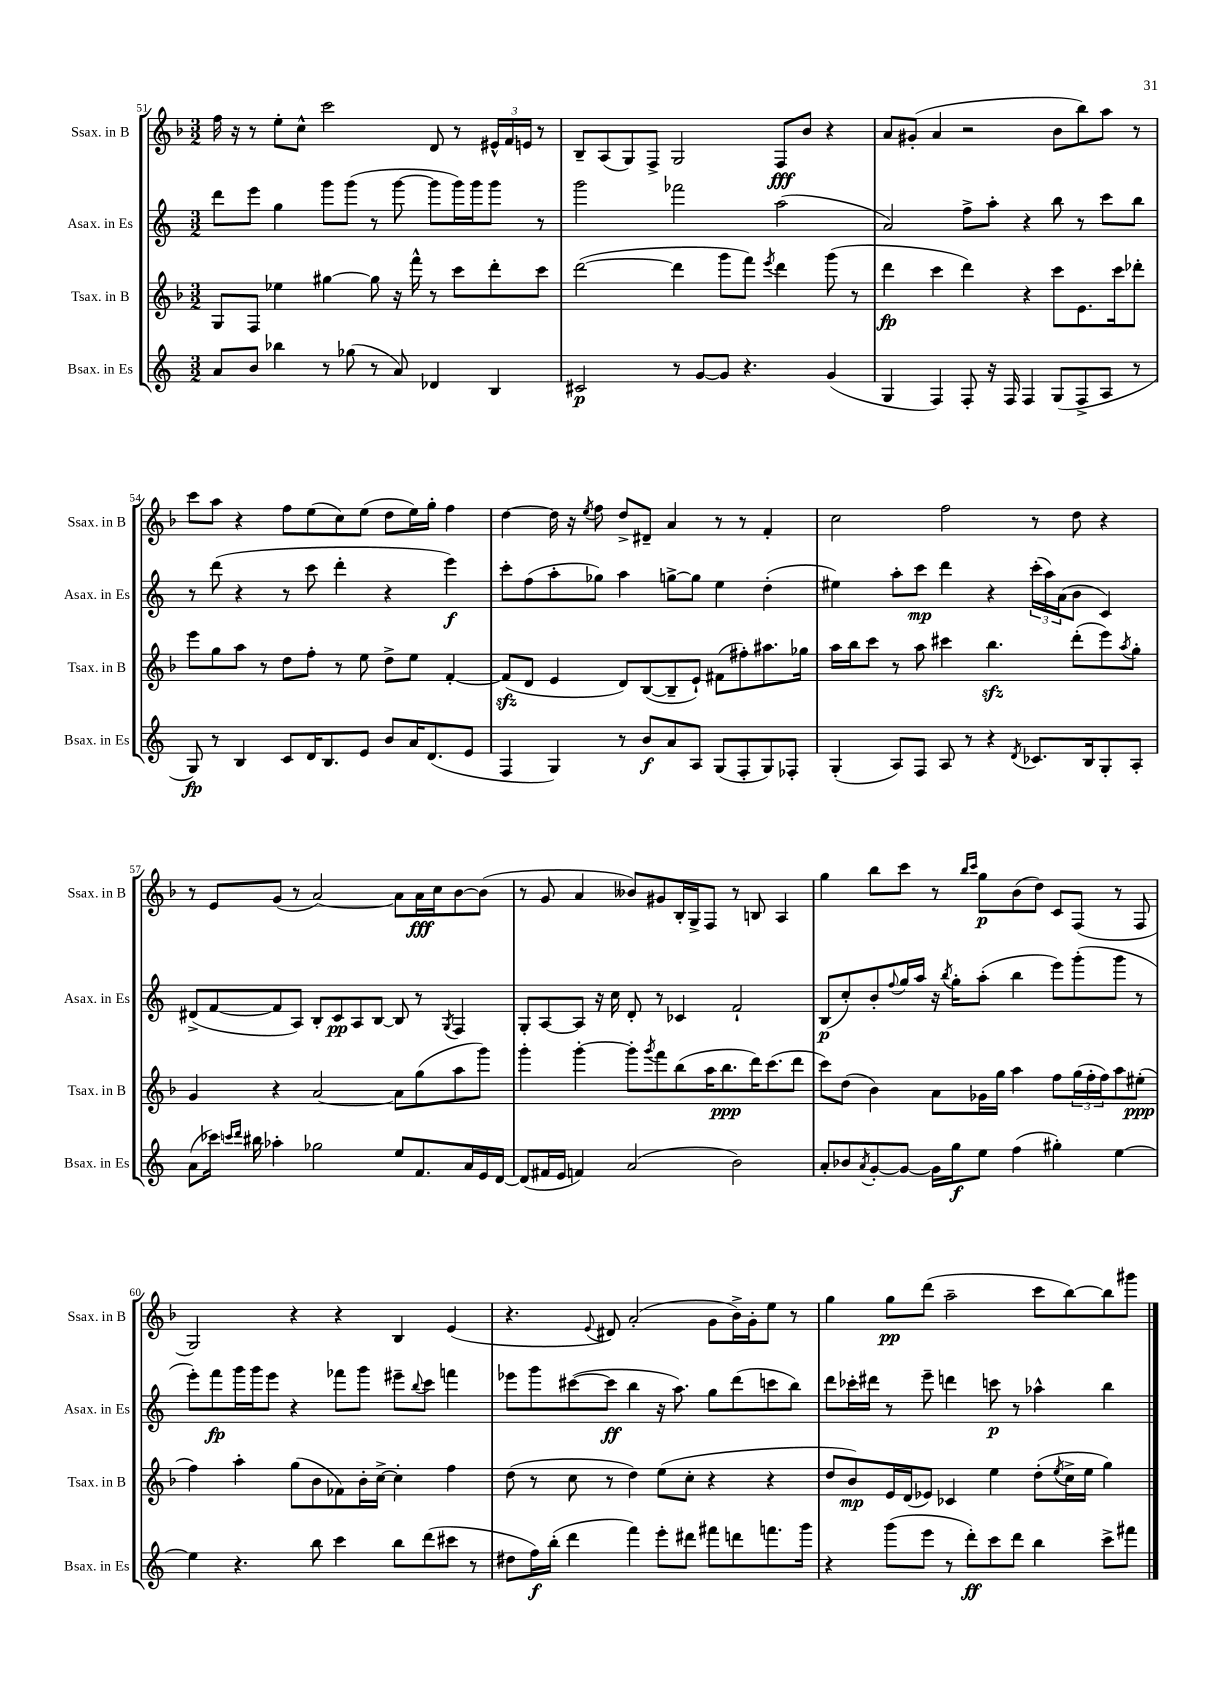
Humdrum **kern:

**kern	**dynam	**kern	**dynam	**kern	**dynam	**kern	**dynam
*part4	*part4	*part3	*part3	*part2	*part2	*part1	*part1
*staff4	*staff4	*staff3	*staff3	*staff2	*staff2	*staff1	*staff1
*I"Bsax. in Es	*	*I"Tsax. in B	*	*I"Asax. in Es	*	*I"Ssax. in B	*
*I'Bsax. in Es	*	*I'Tsax. in B	*	*I'Asax. in Es	*	*I'Ssax. in B	*
*clefG2	*	*clefG2	*	*clefG2	*	*clefG2	*
*k[]	*	*k[b-]	*	*k[]	*	*k[b-]	*
*M3/2	*	*M3/2	*	*M3/2	*	*M3/2	*
=51	=51	=51	=51	=51	=51	=51	=51
8a/L	.	8G/L	.	8ddd\L	.	16ff\	.
.	.	.	.	.	.	16r	.
8b/J	.	8F/J	.	8eee\J	.	8r	.
4bb-X\	.	4ee-X\	.	4gg\	.	8ee'\L	.
.	.	.	.	.	.	8cc^^\J	.
8r	.	[4gg#X\	.	8ggg\L	.	2ccc\	.
(8gg-X\	.	.	.	(8ggg\J	.	.	.
8r	.	8gg#\]	.	8r	.	.	.
8a/)	.	16r	.	[8ggg\	.	.	.
.	.	16fff^^\	.	.	.	.	.
4d-X/	.	8r	.	8ggg\L]	.	8d/	.
.	.	8ccc\L	.	16ggg\L)	.	8r	.
.	.	.	.	16ggg\J	.	.	.
4B/	.	8ddd'\	.	8ggg\J	.	24e#X^^/LL	.
.	.	.	.	.	.	24f/	.
.	.	.	.	.	.	24en/JJ	.
.	.	8ccc\J	.	8r	.	8r	.
=52	=52	=52	=52	=52	=52	=52	=52
2c#X/	p	([2ddd\	.	2ggg\	.	8B-~/L	.
.	.	.	.	.	.	(8A/	.
.	.	.	.	.	.	8G/)	.
.	.	.	.	.	.	8F^/J	.
8r	.	4ddd\]	.	2fff-X\	.	2G/	.
[8g/L	.	.	.	.	.	.	.
8g/J]	.	8ggg\L	.	.	.	.	.
4.r	.	8fff\J)	.	.	.	.	.
.	.	8qeee/	.	.	.	.	.
.	.	4ddd\	.	(2aa\	.	8F/L	fff
.	.	.	.	.	.	8b-/J	.
(4g/	.	(8ggg\	.	.	.	4r	.
.	.	8r	.	.	.	.	.
=53	=53	=53	=53	=53	=53	=53	=53
4G/	.	4ddd\	fp	2a/)	.	8a/L	.
.	.	.	.	.	.	(8g#X'/J	.
4F/)	.	4ccc\	.	.	.	4a/	.
8F'/	.	4ddd\)	.	8ff^\L	.	2r	.
16r	.	.	.	8aa'\J	.	.	.
16F/	.	.	.	.	.	.	.
4F/	.	4r	.	4r	.	.	.
(8G/L	.	8ccc\L	.	8bb\	.	8b-\L	.
8F^/	.	8.e\	.	8r	.	8bb-\)	.
8A/J	.	.	.	8ccc\L	.	8aa\J	.
.	.	16ccc\k	.	.	.	.	.
8r	.	8ddd-X'\J	.	8bb\J	.	8r	.
!!LO:LB:g=z
=54	=54	=54	=54	=54	=54	=54	=54
8G/)	fp	8eee\L	.	8r	.	8ccc\L	.
8r	.	8gg\	.	(8ddd\	.	8aa\J	.
4B/	.	8aa\J	.	4r	.	4r	.
.	.	8r	.	.	.	.	.
8c/L	.	8dd\L	.	8r	.	8ff\L	.
16d/K	.	8ff'\J	.	8ccc\	.	(8ee\	.
8.B/	.	.	.	.	.	.	.
.	.	8r	.	4ddd'\	.	8cc\)	.
8e/J	.	8ee\	.	.	.	(8ee\J	.
8b/L	.	8dd^\L	.	4r	.	8dd\L	.
16a/K	.	8ee\J	.	.	.	16ee\L)	.
(8.d/	.	.	.	.	.	16gg'\JJ	.
.	.	[4f'/	.	4eee\)	f	4ff\	.
8e/J	.	.	.	.	.	.	.
=55	=55	=55	=55	=55	=55	=55	=55
4F/	.	(8fzz/L]	.	8ccc'\L	.	[4dd\	.
.	.	8d/J	.	(8ff\	.	.	.
4G/)	.	4e/	.	8aa'\	.	16dd\]	.
.	.	.	.	.	.	16r	.
.	.	.	.	.	.	8qee/	.
.	.	.	.	8gg-X\J)	.	8ff\	.
8r	.	8d/L)	.	4aa\	.	8dd^/L	.
8b/L	f	([8B-/	.	.	.	8d#X~/J	.
8a/	.	8B-~/]	.	[8ggn^\L	.	4a/	.
8A/J	.	8e`/J)	.	8gg\J]	.	.	.
(8G/L	.	(8f#X\L	.	4ee\	.	8r	.
8F'/	.	8ff#X'\)	.	.	.	8r	.
8G/)	.	8.aa#X\	.	(4dd'\	.	4f'/	.
8F-X'/J	.	.	.	.	.	.	.
.	.	16gg-X\Jk	.	.	.	.	.
=56	=56	=56	=56	=56	=56	=56	=56
(4G'/	.	16aa\LL	.	4ee#X\)	.	2cc\	.
.	.	16bb-\J	.	.	.	.	.
.	.	8ccc\J	.	.	.	.	.
8A/L)	.	8r	.	8aa'\L	.	.	.
8F/J	.	8aa\	.	8ccc\J	mp	.	.
8A/	.	4ccc#X\	.	4ddd\	.	2ff\	.
8r	.	.	.	.	.	.	.
4r	.	4.bb-zz\	.	4r	.	.	.
8qd/	.	.	.	.	.	.	.
8.c-X/L	.	.	.	(24ccc'\LL	.	8r	.
.	.	.	.	24aa\)	.	.	.
.	.	.	.	(24a\J	.	.	.
.	.	(8ddd'\L	.	8b\J	.	8dd\	.
16B/k	.	.	.	.	.	.	.
8G'/	.	8eee\)	.	4c/)	.	4r	.
.	.	8qaa/	.	.	.	.	.
8A'/J	.	8gg'\J	.	.	.	.	.
!!LO:LB:g=z
=57	=57	=57	=57	=57	=57	=57	=57
(8a\L	.	4g/	.	(8d#X^/L	.	8r	.
16ccc-X\Jk)	.	.	.	[8f/	.	8e/L	.
16qqcccn/LL	.	.	.	.	.	.	.
16qqddd/JJ	.	.	.	.	.	.	.
16bb#X\	.	.	.	.	.	.	.
4aa-X'\	.	4r	.	8f/]	.	(8g/J	.
.	.	.	.	8A/J)	.	8r	.
2gg-X\	.	[2a/	.	8B'/L	.	[2a/)	.
.	.	.	.	8c/	pp	.	.
.	.	.	.	8A/	.	.	.
.	.	.	.	[8B/J	.	.	.
8ee/L	.	8a\L]	.	8B/]	.	8a\L]	.
8.f/	.	(8gg\	.	8r	.	16a\L	fff
.	.	.	.	.	.	16cc\J	.
.	.	.	.	8qG/	.	.	.
.	.	8aa\	.	4F/	.	[8b-\	.
16a/L	.	.	.	.	.	.	.
16e/	.	8ggg\J)	.	.	.	(8b-\J]	.
[16d/JJ	.	.	.	.	.	.	.
=58	=58	=58	=58	=58	=58	=58	=58
(8d/L]	.	4ggg'\	.	8G'/L	.	8r	.
16f#X/L	.	.	.	[8A/	.	8g/	.
16e/JJ	.	.	.	.	.	.	.
4fn/)	.	[4ggg'\	.	8A/J]	.	4a/	.
.	.	.	.	16r	.	.	.
.	.	.	.	16cc\	.	.	.
(2a/	.	8ggg'\L]	.	8d'/	.	8b--X/L)	.
.	.	8qggg/	.	.	.	.	.
.	.	8fff\	.	8r	.	8g#X/	.
.	.	(8bb-\	.	4c-X/	.	16B-'/L	.
.	.	.	.	.	.	16G^/J	.
.	.	16aa\K	.	.	.	8F/J	.
.	.	8.bb-\	ppp	.	.	.	.
2b\)	.	.	.	2f`/	.	8r	.
.	.	16ddd\K)	.	.	.	8Bn/	.
.	.	(8.ccc\	.	.	.	.	.
.	.	.	.	.	.	4A/	.
.	.	8ddd\J	.	.	.	.	.
=59	=59	=59	=59	=59	=59	=59	=59
8a'/L	.	8ccc\L)	.	(8B/L	p	4gg\	.
8b-X/	.	(8dd\J	.	8cc'/)	.	.	.
8qa/	.	.	.	.	.	.	.
[8g'/	.	4b-\)	.	8b'/	.	8bb-\L	.
.	.	.	.	8qqff/	.	.	.
8g/J_	.	.	.	16gg/L	.	8ccc\J	.
.	.	.	.	16aa/JJ	.	.	.
16g\LL]	.	8a\L	.	16r	.	8r	.
.	.	.	.	8qbb/	.	.	.
16gg\J	f	.	.	16gg'\KL	.	.	.
.	.	.	.	.	.	16qqbb-/LL	.
.	.	.	.	.	.	16qqccc/JJ	.
8ee\J	.	16g-X\L	.	(8aa'\J	.	8gg\L	p
.	.	16gg\JJ	.	.	.	.	.
(4ff\	.	4aa\	.	4bb\	.	(8b-\	.
.	.	.	.	.	.	8dd\J)	.
4gg#X'\)	.	8ff\L	.	8eee\L)	.	8c/L	.
.	.	(24gg\L	.	(8ggg'\	.	(8F/J	.
.	.	24ff'\	.	.	.	.	.
.	.	24ff\J)	.	.	.	.	.
[4ee\	.	8aa\	.	8ggg\J	.	8r	.
.	.	(8ee#X'\J	ppp	8r	.	8F/	.
!!LO:LB:g=z
=60	=60	=60	=60	=60	=60	=60	=60
4ee\]	.	4ff\)	.	8eee'\L)	.	2G/)	.
.	.	.	.	8fff\	fp	.	.
4.r	.	4aa'\	.	16ggg\L	.	.	.
.	.	.	.	16ggg\J	.	.	.
.	.	.	.	8eee\J	.	.	.
.	.	(8gg\L	.	4r	.	4r	.
8bb\	.	8b-\	.	.	.	.	.
4ccc\	.	8f-X\)	.	8fff-X\L	.	4r	.
.	.	16b-'\L	.	8ggg\J	.	.	.
.	.	[16cc^\JJ	.	.	.	.	.
8bb\L	.	4cc'\]	.	8eee#X~\L	.	4B-/	.
.	.	.	.	8qqbb/	.	.	.
(8ddd\	.	.	.	8ccc\J	.	.	.
8ccc#X\J	.	4ff\	.	4fffn\	.	(4e/	.
8r	.	.	.	.	.	.	.
=61	=61	=61	=61	=61	=61	=61	=61
8dd#X\L	.	(8dd\	.	8eee-X\L	.	4.r	.
16ff\L)	f	8r	.	8ggg\	.	.	.
(16bb'\JJ	.	.	.	.	.	.	.
4ddd\	.	8cc\	.	([8ccc#X\	.	.	.
.	.	.	.	.	.	8qqe/	.
.	.	8r	.	8ccc#\J]	ff	8d#X/)	.
4fff\)	.	4dd\)	.	4bb\	.	(2a'/	.
8eee'\L	.	(8ee\L	.	16r	.	.	.
.	.	.	.	8.aa\)	.	.	.
8ddd#X\J	.	8cc'\J	.	.	.	.	.
8fff#X\L	.	4r	.	8gg\L	.	8g\L	.
8dddn\	.	.	.	(8ddd\	.	16b-^\L)	.
.	.	.	.	.	.	16g'\J	.
8.fffn\	.	4r	.	8cccn\	.	8ee\J	.
.	.	.	.	8bb\J)	.	8r	.
16ggg\Jk	.	.	.	.	.	.	.
=62	=62	=62	=62	=62	=62	=62	=62
4r	.	8dd/L	.	8ddd\L	.	4gg\	.
.	.	8b-/)	mp	16ccc-X'\L	.	.	.
.	.	.	.	16ddd#X\JJ	.	.	.
(8ggg\L	.	16e/L	.	8r	.	8gg\L	pp
.	.	(16d/J	.	.	.	.	.
8eee\J	.	8e-X/J)	.	8eee~\	.	(8ddd\J	.
8r	.	4c-X/	.	4dddn\	.	2aa~\	.
8ddd'\L)	ff	.	.	.	.	.	.
8ccc\	.	4ee\	.	8cccn\	p	.	.
8ddd\J	.	.	.	8r	.	.	.
4bb\	.	(8dd'\L	.	4aa-X^^\	.	8ccc\L	.
.	.	8qee/	.	.	.	.	.
.	.	16cc^\L	.	.	.	[8bb-\)	.
.	.	16ee\JJ	.	.	.	.	.
8ccc^\L	.	4gg\)	.	4bb\	.	8bb-\]	.
8fff#X\J	.	.	.	.	.	8ggg#X\J	.
==	==	==	==	==	==	==	==
*-	*-	*-	*-	*-	*-	*-	*-
